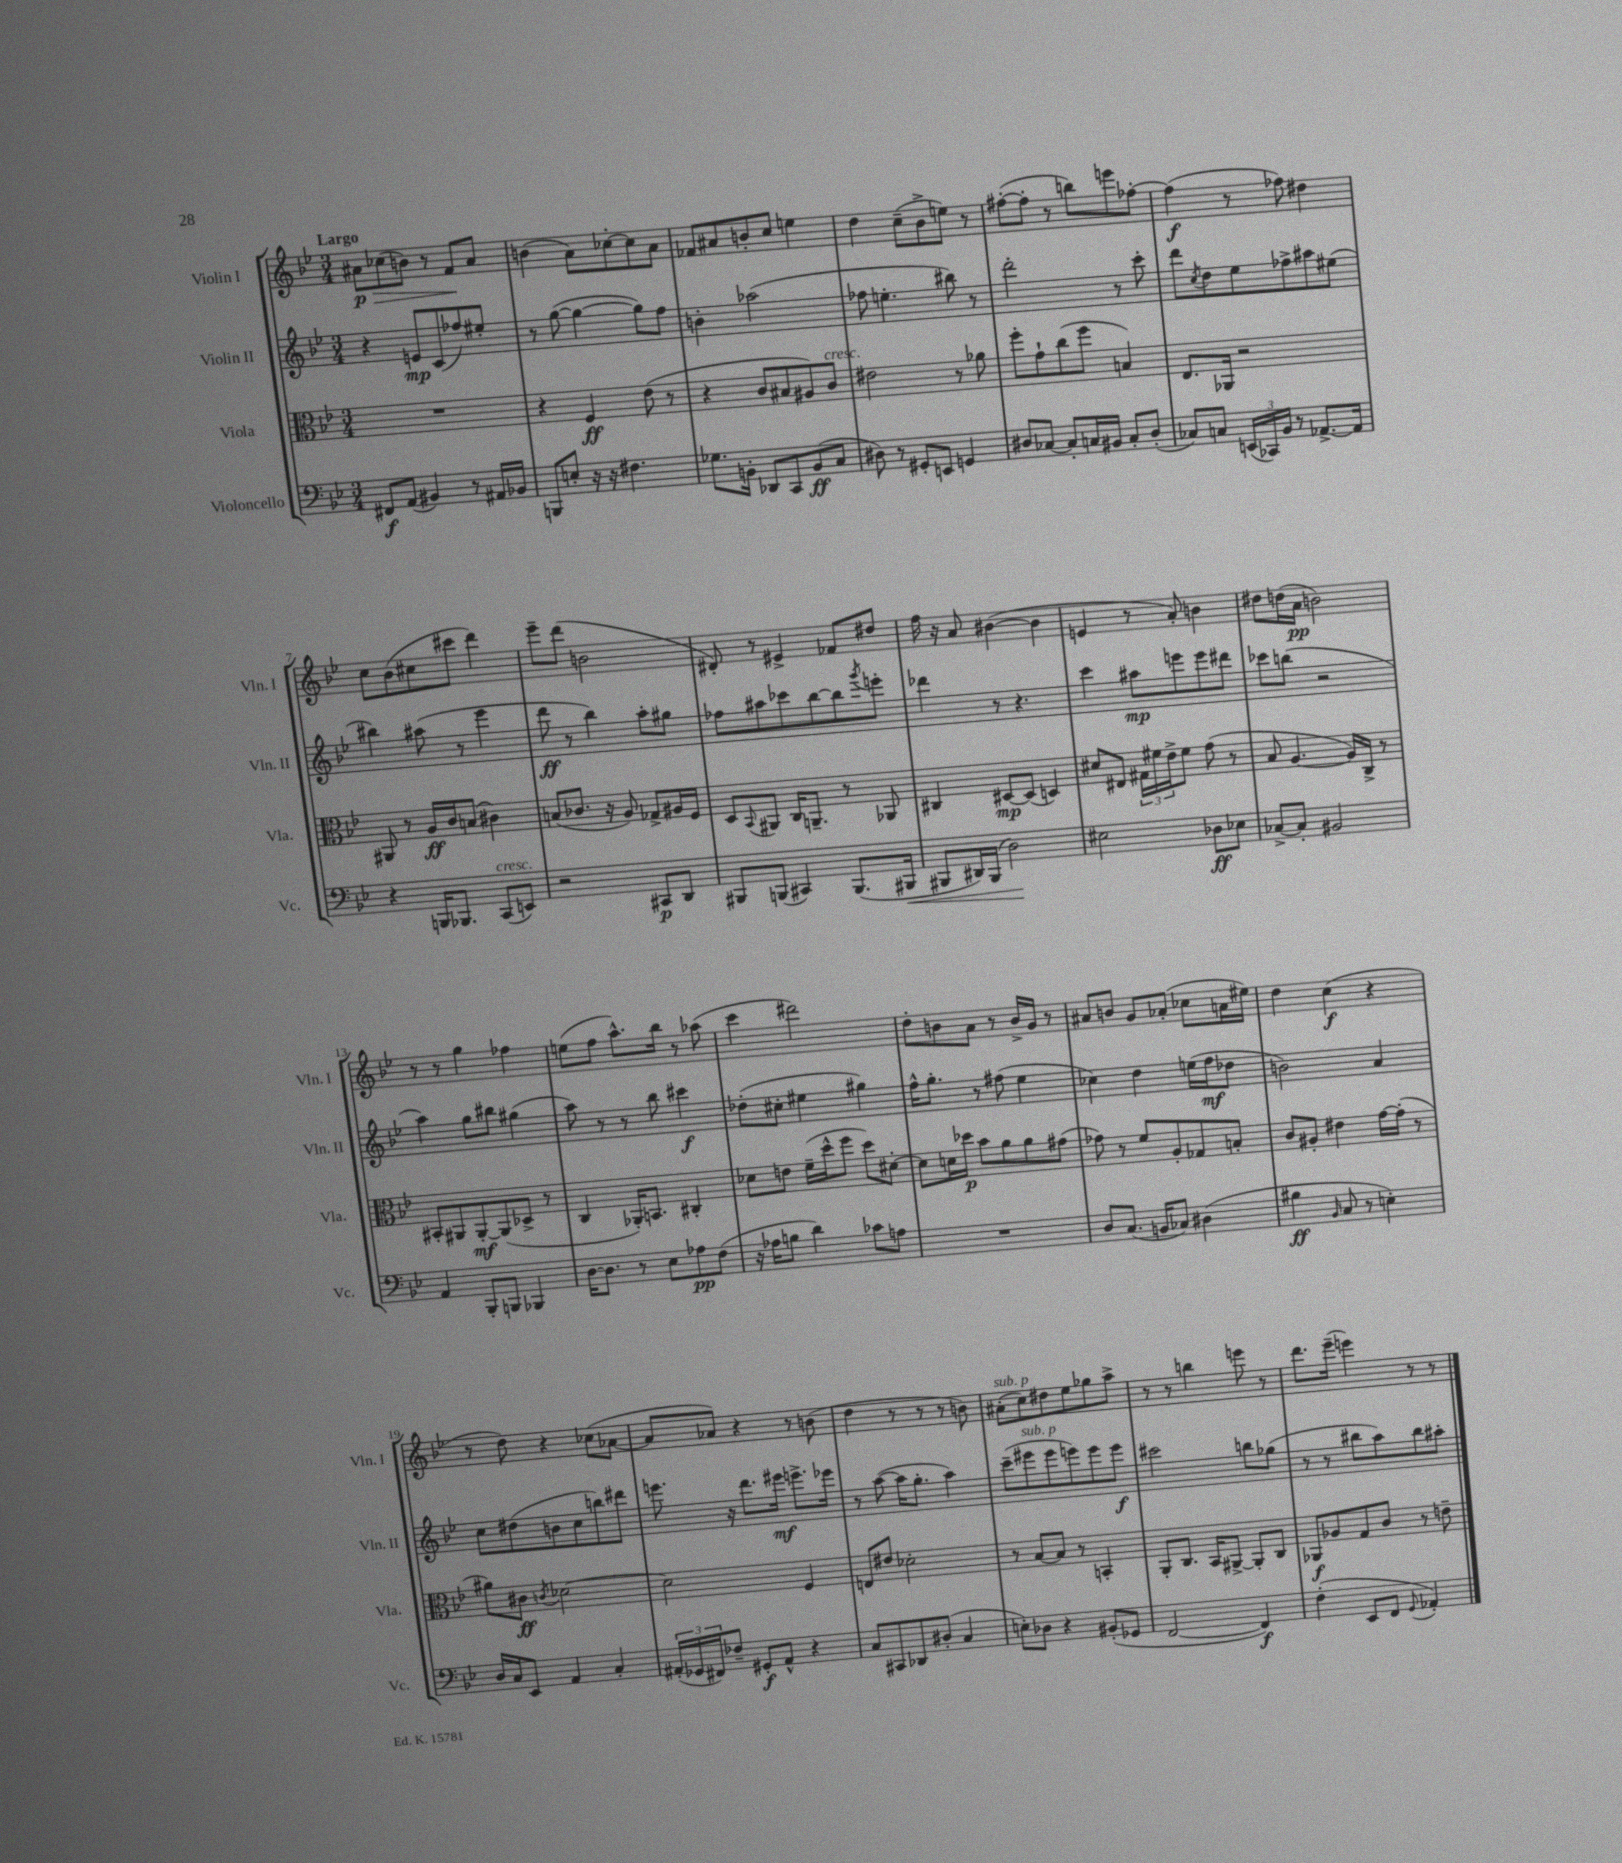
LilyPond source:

<<
\new StaffGroup <<
\new Staff = "s0" \with { instrumentName = "Violin I" shortInstrumentName = "Vln. I" } {
    \clef treble \key bes \major \numericTimeSignature \time 3/4 \tempo "Largo"
    ais'8\p\> ces''8( b'8) r8 f'8\! ais'8 |
    b'4( a'8) ces''8~-. ces''8 a'8 |
    fes'8 ais'8 b'8-. c''8 e''4 |
    d''4 c''8--( bes'8-> e''8) r8 |
    fis''8~-.( fis''8-. r8 b''8) e'''8 fes''8~-. |
    fes''4\f( r8 fes''8) dis''4 |
    c''8 bes'8( cis''8 cis'''8 d'''4) |
    ees'''8-- d'''8( b'2 |
    dis'8-.) r8 eis'4-> fes'8 dis''8 |
    f''16 r16 a'8 bis'4~( bis'4 |
    e'4 r8 a'8-.) b'4 |
    dis''8 d''16( a'16\pp b'2) |
    r8 r8 g''4 fes''4 |
    e''8( f''8 a''8.-^) bes''16 r8 aes''8( |
    c'''4 dis'''2) |
    d''8-. b'8 a'8 r8 b'16-> g'16 r8 |
    ais'8 b'8 g'8 aes'8-.( ces''8 a'16 eis''16) |
    d''4 c''4\f( r4 |
    r8 d''8) r4 ces''8( aes'8~ |
    aes'8 aes'8) r4 r8 b'8( |
    d''4 r8 r8 r8 b'8) |
    ais'8-.^\markup { \italic "sub. p" }( c''8) dis''8 ees''8 ges''8 a''8-> |
    r8 r8 b''4 e'''8 r8 |
    d'''8. ees'''16--( e'''4) r8 r8 \bar "|." |
}
\new Staff = "s1" \with { instrumentName = "Violin II" shortInstrumentName = "Vln. II" } {
    \clef treble \key bes \major \numericTimeSignature \time 3/4
    r4 e'8\mp c'8( fes''8) eis''8-. |
    r8 g''8~( g''4~ g''8) f''8 |
    b'4-. aes''2( |
    fes''8 e''4.-. bis''8) r8 |
    d'''2-. r8 c'''8-. |
    d'''8 \acciaccatura { c''8 } d''8 ees''8 fes''8-> ais''8 eis''8( |
    bis''4) ais''8( r8 ees'''4 |
    d'''8\ff r8 bes''4) a''8-. gis''8 |
    fes''8 ais''8 ces'''8 bes''8~ bes''8 \acciaccatura { g'''8 } e'''8-. |
    des'''4 r8 r4. |
    c'''4 ais''8\mp e'''8 e'''8 dis'''8 |
    ces'''8 b''8( r2 |
    a''4) g''8 bis''8 gis''4( |
    a''8) r8 r8 bes''8 cis'''4\f |
    des''8-.( cis''8-. eis''4 gis''4) |
    f''16-^ g''8.-. r8 fis''8( ees''4 |
    ces''4) d''4 e''16( f''16\mf des''8 |
    b'2) a'4 |
    c''8 dis''8( b'8 c''8 b''8) dis'''8 |
    e'''8. r16 d'''8. eis'''16\mf e'''8.-> ees'''16 |
    r8 a''8~( a''16 g''8.-. a''4) |
    c'''8--( eis'''8^\markup { \italic "sub. p" } eis'''8 e'''8) e'''8 e'''8\f |
    cis'''2 b''8 ges''8( |
    r8 r8 bis''8 a''8) bis''8 ais''8-. \bar "|." |
}
\new Staff = "s2" \with { instrumentName = "Viola" shortInstrumentName = "Vla." } {
    \clef alto \key bes \major \numericTimeSignature \time 3/4
    R2. |
    r4 f4\ff ees'8( r8 |
    r4 c'8 bis8 ais8) c'8^\markup { \italic "cresc." } |
    eis'2 r8 aes'8 |
    f''8-. g'8-! c''8( f''8 b4) |
    ees8. aes,16 r2 |
    ais,8 r8 a16\ff c'16 b8( cis'4) |
    b8( ces'8. r16 a8) ges8-> ais16 f16 |
    d8 \appoggiatura { bes,8 } ais,8 c16 a,8.-- r8 aes,8 |
    cis4 dis8~\mp dis8( d4) |
    dis'8 eis8 \tuplet 3/2 { gis16 fis'16 ees'16-> } fis'8 g'8( r8 |
    bes8 a4.~ a16) c16-> r8 |
    bis,8-. ais,8 ais,8~-.\mf ais,8( des8-> r8 |
    c4 aes,16-.) b,8. cis4-. |
    des'8 e'8 f'16--( d''16-^ f''8 d''8) dis'8~-. |
    dis'8 d'16 des''16\p bes'8 a'8 a'8 gis'8( |
    ges'8) r8 f'8 a8-. ges8 b8-. |
    c'8 ais8-. eis'4 g'16~ g'16-.( r8 |
    ais'8) cis'8\ff \acciaccatura { c'8 } des'2~ |
    des'2 f4 |
    e8 eis'8 des'2-. |
    r8 bes8~ bes8 r8 b,4-. |
    a,8-. c8. bes,16 ais,8~-> ais,8-. c8 |
    aes,8\f aes8 g8 c'8 r8 e'8-- \bar "|." |
}
\new Staff = "s3" \with { instrumentName = "Violoncello" shortInstrumentName = "Vc." } {
    \clef bass \key bes \major \numericTimeSignature \time 3/4
    fis,8\f a,8( bis,4) r8 ais,16 bes,16 |
    b,,8 e8-. r16 r16 fis4. |
    ges8. b,16-. des,8 c,8 b,8\ff( c8 |
    dis8) r8 gis,8-. e,8 g,4 |
    dis8 ces8~ ces8-. c16 bis,16 c8-. dis8-.( |
    ces8) c8 \tuplet 3/2 { e,16( ces,16) bes,16 } r8 aes,8.~-> aes,16 |
    r4 b,,16 bes,,8. c,8^\markup { \italic "cresc." }( e,8) |
    r2 cis,8\p d,8 |
    bis,,8 b,,8( cis,4) b,,8.( bis,,16\< |
    bis,,8 dis,16) bis,,16( d2\!) |
    eis2 des8\ff ees8 |
    ces8~-> ces8-. bis,2 |
    a,4 bes,,8-. b,,8 bes,,4 |
    d16~ d8. r8 ees8 aes8\pp f8( |
    r16 aes16 b8 d'4) ces'8 a8 |
    R2. |
    d8 c8.( b,16 ces8) dis4( |
    bis4\ff \grace { bes,16 } c8 r8 e4-.) |
    d16 c16 ees,8 a,4 c4-. |
    \tuplet 3/2 { ais,16-.( ges,16 fis,16) } fes8-- gis,8-.\f ais,8-^ r4 |
    c8 cis,8 des,8 dis8-.( c4 |
    e8-.) des8 r4 bis,8-.( ges,8 |
    f,2~ f,4\f) |
    f4-.( ees,8 f,8 \appoggiatura { g,8 } aes,4-.) \bar "|." |
}
>>
>>
